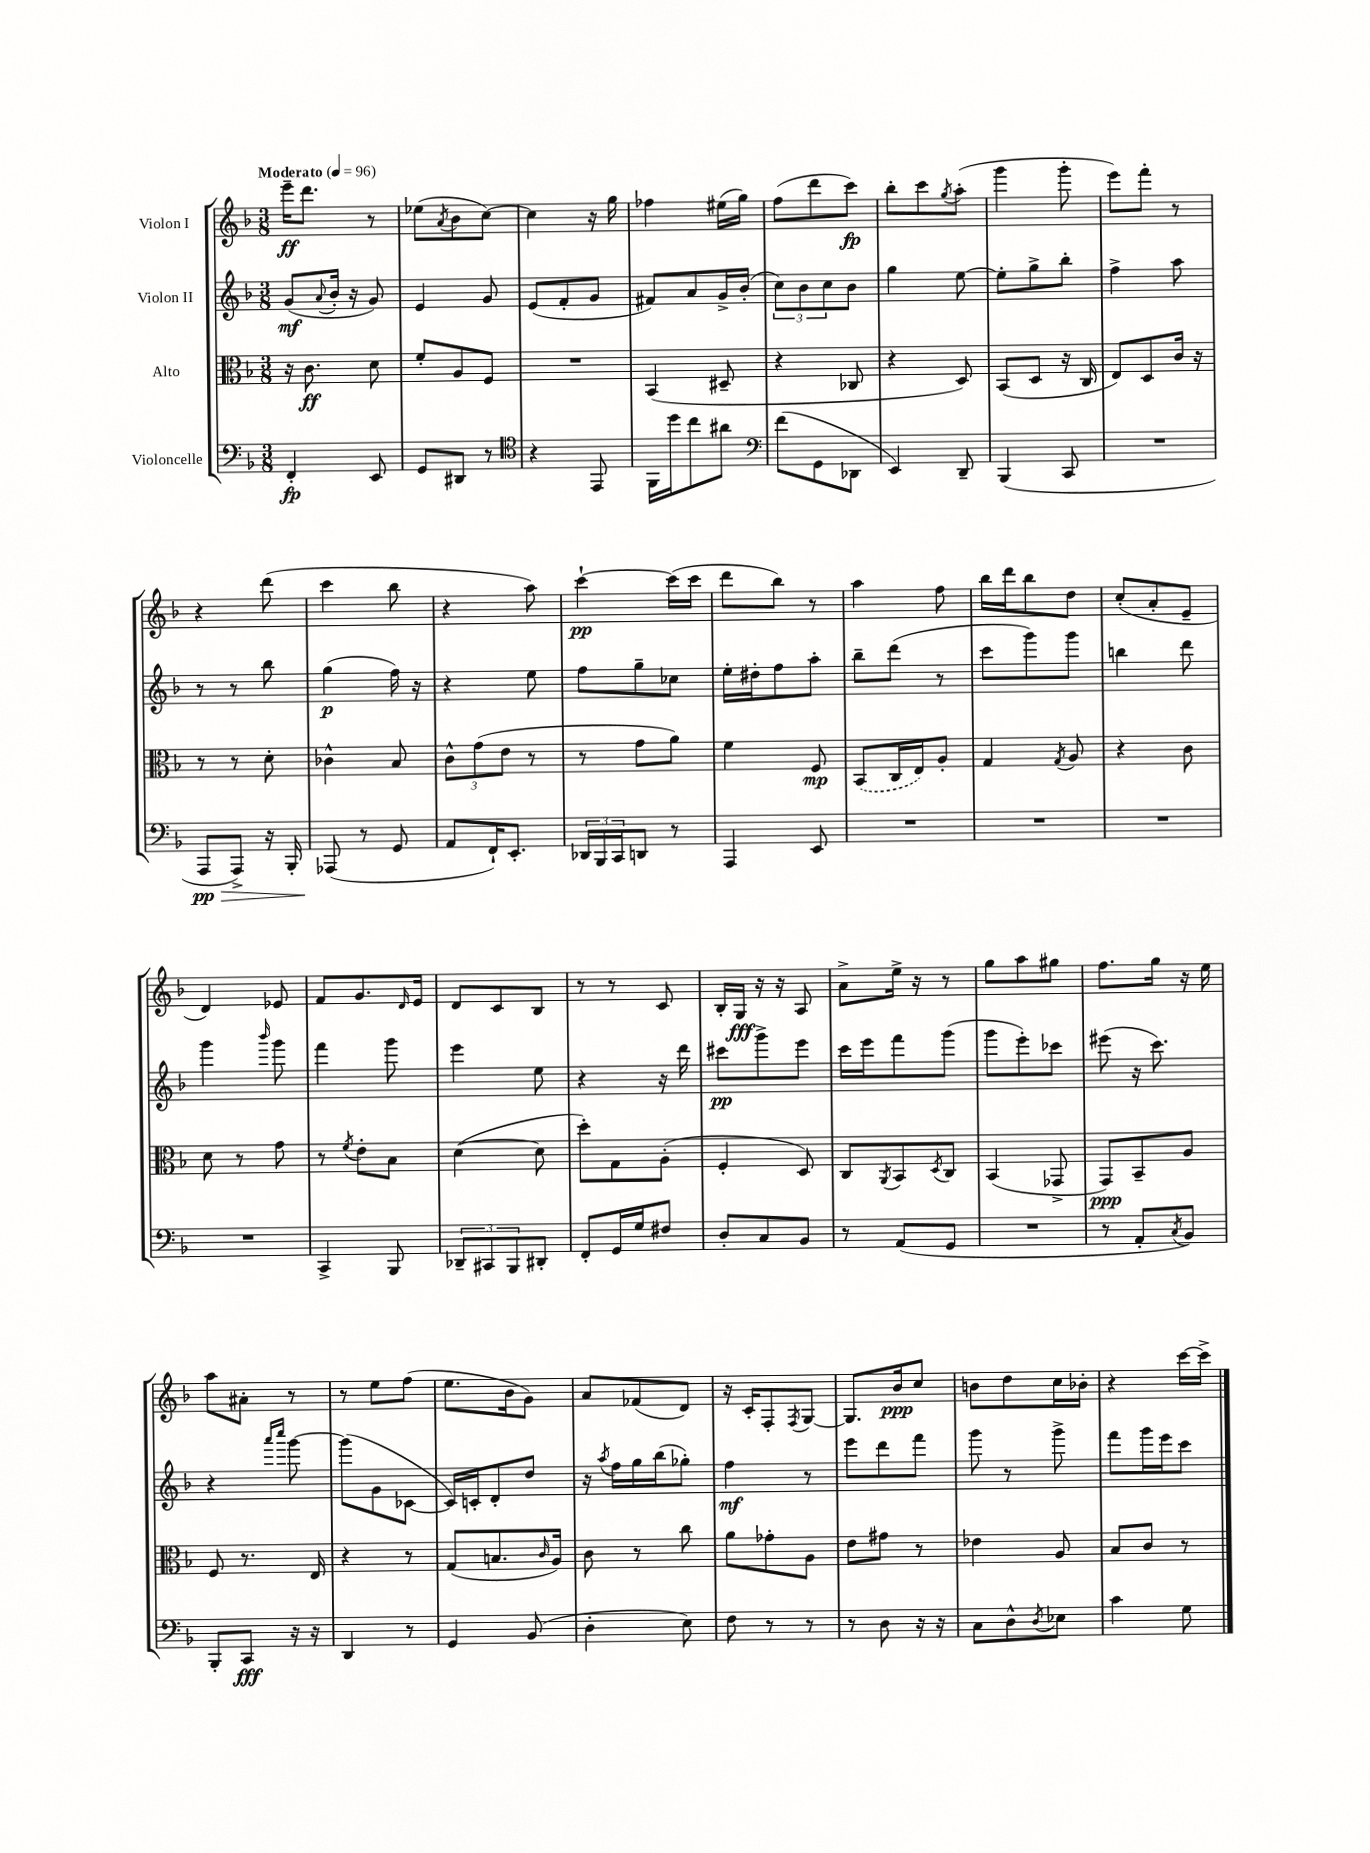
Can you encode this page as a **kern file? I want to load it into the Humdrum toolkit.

**kern	**kern	**kern	**kern
*staff4	*staff3	*staff2	*staff1
*clefF4	*clefC3	*clefG2	*clefG2
*k[b-]	*k[b-]	*k[b-]	*k[b-]
*M3/8	*M3/8	*M3/8	*M3/8
*MM96	*MM96	*MM96	*MM96
4FF'	16r	(8g	16eee~
.	8.c	.	8.ddd
.	.	8qqa	.
.	.	16b-'	.
.	.	16r	.
8EE	8d	8g)	8r
=	=	=	=
8GG	8f'	4e	(8ee-
.	.	.	8qa
8DD#	8A	.	8b-
8r	8F	8g	[8cc)
=	=	=	=
*clefC4	*	*	*
4r	4.r	(8e	4cc]
.	.	8f'	.
8EE	.	8g	16r
.	.	.	16gg
=	=	=	=
16FF	(4BB-	8f#)	4ff-
16dd	.	.	.
8cc	.	8a	.
8a#	8D#~	16g^	(16ee#
.	.	(16b-'	16gg)
=	=	=	=
*clefF4	*	*	*
(8f	4r	12cc)	(8ff
.	.	12b-	.
8GG	.	.	8ddd
.	.	12cc	.
8DD-	8C-	8b-	8ccc)
=	=	=	=
4EE)	4r	4gg	8bb-'
.	.	.	8ccc
.	.	.	8qgg
8DD~	8D)	[8ee	(8aa'
=	=	=	=
(4BBB-	(8BB-	8ee']	4ggg
.	8D	8gg^	.
8CC	16r	8bb-'	8ggg'
.	16C	.	.
=	=	=	=
4.r	8E)	4ff^	8eee)
.	8D	.	8fff'
.	16c	8aa	8r
.	16r	.	.
=	=	=	=
8AAA	8r	8r	4r
8AAA^)	8r	8r	.
16r	8d'	8bb-	(8ddd
16BBB-'	.	.	.
=	=	=	=
(8AAA-	4c-^^	(4gg	4ccc
8r	.	.	.
8GG	8B-	16ff)	8bb-
.	.	16r	.
=	=	=	=
8AA	12c^^	4r	4r
.	(12g	.	.
16FF`)	.	.	.
.	12e	.	.
8.EE'	.	.	.
.	8r	8ee	8aa)
=	=	=	=
24DD-	8r	8ff	[4ccc`
24BBB-	.	.	.
24CC	.	.	.
8DD	8g	8gg~	.
8r	8a)	8cc-	(16ccc]
.	.	.	16ccc
=	=	=	=
4AAA	4f	16ee'	8ddd
.	.	16dd#'	.
.	.	8ff	8bb-)
8EE	8F	8aa'	8r
=	=	=	=
4.r	(8BB-	8bb-~	4aa
.	16C	(8ddd	.
.	16E)	.	.
.	8A'	8r	8ff
=	=	=	=
4.r	4G	8ccc	16bb-
.	.	.	16ddd
.	.	8ggg)	8bb-
.	8qG	.	.
.	8A	8ggg	8dd
=	=	=	=
4.r	4r	4bb	(8cc'
.	.	.	8a'
.	8c	8ddd	8e~
=	=	=	=
4.r	8d	4ggg	4d)
.	8r	.	.
.	.	16qqbbb-	.
.	8g	8ggg	8e-
=	=	=	=
4CC^	8r	4fff	8f
.	8qf	.	.
.	8e'	.	8.g
8BBB-	8B-	8ggg	.
.	.	.	16qqd
.	.	.	16e
=	=	=	=
12DD-~	([4d	4eee	8d
12CC#	.	.	.
.	.	.	8c
12BBB-	.	.	.
8DD#'	8d]	8ee	8B-
=	=	=	=
8FF'	8dd')	4r	8r
16GG	8G	.	8r
16G	.	.	.
8F#	(8A'	16r	8c
.	.	16ddd	.
=	=	=	=
8D'	4F'	8ccc#	16B-'
.	.	.	16G
8C	.	8ggg^	16r
.	.	.	16r
8BB-	8D)	8eee	8A
=	=	=	=
8r	8C	16ccc	8a^
.	.	16eee	.
.	8qAA	.	.
(8AA	8BB-	8fff	16ee^
.	.	.	16r
.	8qD	.	.
8GG	8C	(8ggg	8r
=	=	=	=
4.r	(4BB-	8ggg	8gg
.	.	8eee')	8aa
.	8GG-^	8ccc-	8gg#
=	=	=	=
8r	8GG)	(8eee#	8.ff
8AA'	8BB-~	16r	.
.	.	8.ccc)	16gg
8qC	.	.	.
8BB-)	8A	.	16r
.	.	.	16ee
=	=	=	=
8BBB-'	8F	4r	8aa
8CC	8.r	.	8a#'
.	.	16qqaaa	.
.	.	16qqcccc	.
16r	.	[8ggg	8r
16r	16E	.	.
=	=	=	=
4DD	4r	(8ggg]	8r
.	.	8g	8ee
8r	8r	[8c-	(8ff
=	=	=	=
4GG	(8G	16c-])	8.ee
.	.	16c'	.
.	8.B	8d'	.
.	.	.	16b-
(8BB-	.	8dd	8g)
.	16qqc	.	.
.	16A)	.	.
=	=	=	=
4D'	8c	16r	8a
.	.	8qaa	.
.	.	16ff	.
.	8r	16gg	(8f-
.	.	(16bb-	.
8E)	8cc	8gg-')	8d)
=	=	=	=
8F	8a	4ff	16r
.	.	.	16c'
8r	8g-'	.	8F'
.	.	.	8qF
8r	8A	8r	[8G
=	=	=	=
8r	8e	8eee	8.G]
8D	8g#	8ddd	.
.	.	.	16b-
16r	8r	8fff	8cc
16r	.	.	.
=	=	=	=
8C	4e-	8ggg	8b
8D^^	.	8r	8dd
8qD	.	.	.
8E-	8A	8ggg^	16cc
.	.	.	16b-'
=	=	=	=
4c	8B-	8fff	4r
.	8c	16ggg	.
.	.	16eee	.
8G	8r	8ccc	[16ccc
.	.	.	16ccc^]
==	==	==	==
*-	*-	*-	*-
